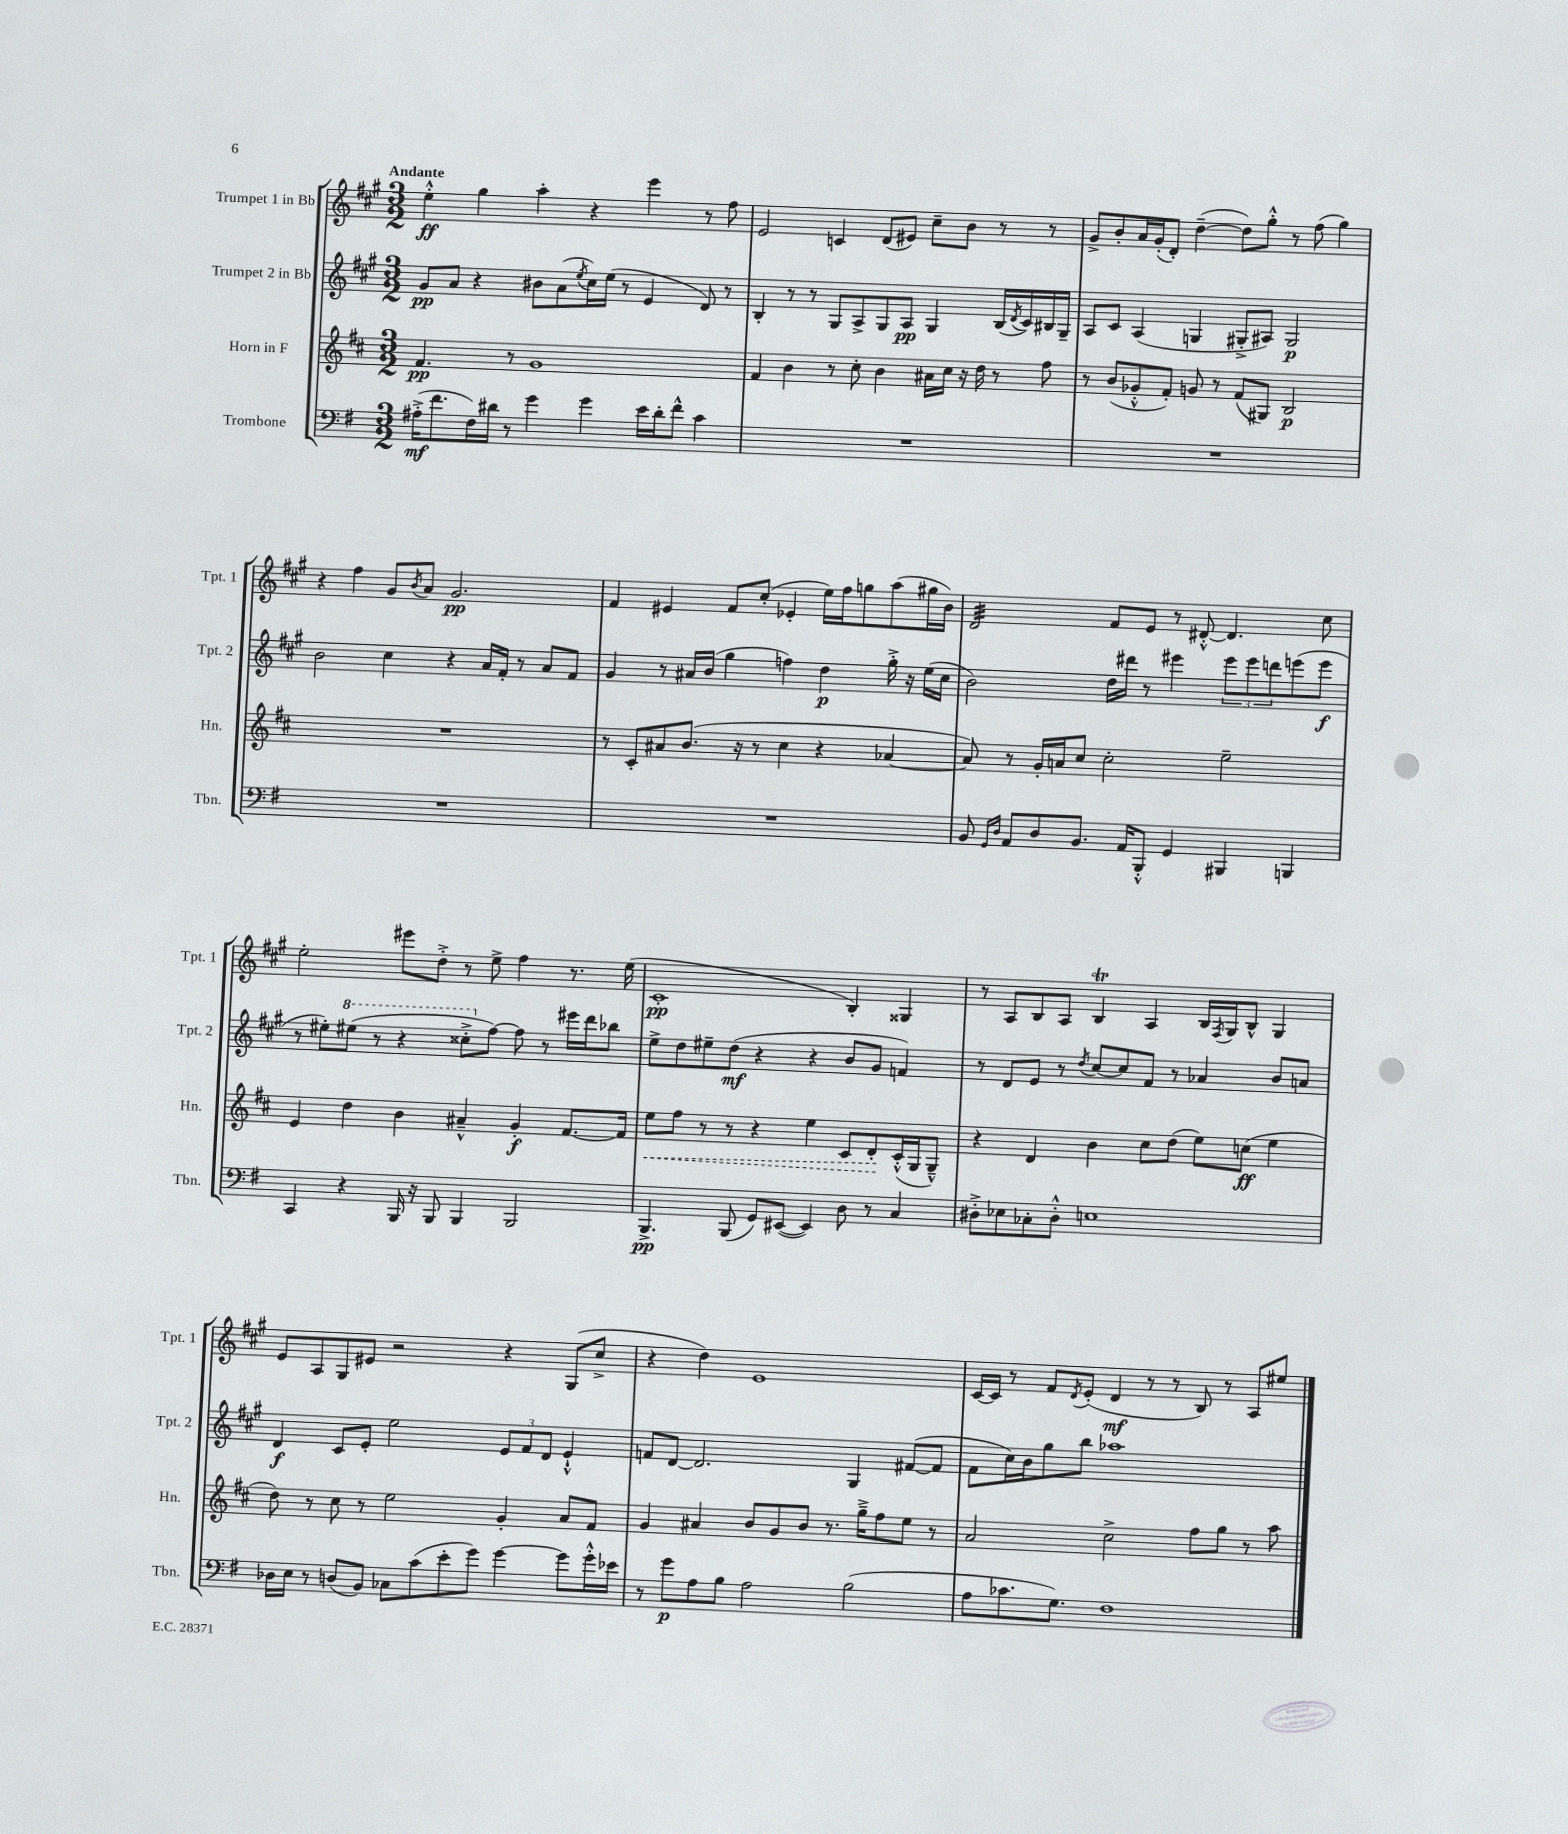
<<
\new StaffGroup <<
\new Staff = "s0" \with { instrumentName = "Trumpet 1 in Bb" shortInstrumentName = "Tpt. 1" } {
    \clef treble \key a \major \numericTimeSignature \time 3/2 \tempo "Andante"
    e''4-.-^\ff gis''4 a''4-. r4 e'''4 r8 fis''8 |
    e'2 c'4 d'8( eis'8) cis''8-- b'8 r8 r8 |
    gis'8-> b'8-. a'16 gis'16-.( d'8-.) d''4~--( d''8) gis''8-.-^ r8 fis''8( gis''4) |
    r4 fis''4 gis'8 \acciaccatura { b'8 } a'8 gis'2.\pp |
    fis'4 eis'4 fis'8 cis''8-.( ees'4-. e''16) fis''16 g''8 a''8( gis''16 b'16) |
    d'2:32 fis'8 e'8 r8 dis'8~-.-^ dis'4. cis''8 |
    e''2-. eis'''8 d''8-.-> r8 e''8-> fis''4 r8. e''16( |
    cis'1-.\pp b4-.) gisis4 |
    r8 a8 b8 a8 b4\trill a4 b16 \acciaccatura { fis8 } gis16 b8-^ gis4 |
    e'8 a8 gis8 eis'8 r2 r4 gis8( cis''8-> |
    r4 d''4) e'1 |
    cis'16~ cis'16 r8 fis'8 \acciaccatura { d'8 } e'8-.( d'4\mf r8 r8 b8) r8 a8 eis''8 \bar "|." |
}
\new Staff = "s1" \with { instrumentName = "Trumpet 2 in Bb" shortInstrumentName = "Tpt. 2" } {
    \clef treble \key a \major \numericTimeSignature \time 3/2
    gis'8\pp a'8 r4 bis'8 a'8( \acciaccatura { e''8 } cis''16) e''16( r8 e'4 d'8) r8 |
    b4-. r8 r8 gis8 a8-> gis8 a8\pp gis4 b16( \acciaccatura { d'8 } cis'16) bis16 gis16-- |
    a8 cis'8 a4( g4 gis8-.-> ais8) gis2\p |
    b'2 cis''4 r4 a'16 fis'16-. r8 a'8 fis'8 |
    gis'4 r8 ais'16 b'16( gis''4 f''4) d''4\p gis''16-.-> r16 e''16( cis''16 |
    b'2) d''16 dis'''16 r8 eis'''4 \tuplet 3/2 { eis'''8 eis'''8 d'''8 } e'''8( e'''8\f |
    r8 eis''8-.) \ottava #1 eis'''8( r8 r4 cisis'''8-.-> \ottava #0 fis''8~) fis''8 r8 eis'''!16 d'''16 bes''8 |
    e''8-> d''8 eis''8-- d''8\mf( r4 r4 b'8 gis'8 f'4) |
    r8 d'8 e'8 r8 \acciaccatura { d''8 } cis''8~ cis''8 fis'8 r8 aes'4 b'8 a'8 |
    d'4\f cis'8 e'8-. e''2 \tuplet 3/2 { e'8 fis'8 d'8 } e'4-!-^ |
    f'8 d'8~ d'2. gis4 fis'8~( fis'8 |
    fis'8 cis''16) b'16 gis''8 b''8 aes''1 \bar "|." |
}
\new Staff = "s2" \with { instrumentName = "Horn in F" shortInstrumentName = "Hn." } {
    \clef treble \key d \major \numericTimeSignature \time 3/2
    fis'4.\pp r8 g'1 |
    fis'4 b'4 r8 cis''8-. b'4 ais'16 cis''16 r16 d''16 r8 fis''8 |
    r8 b'8( ges'8-.-^ fis'8-.) g'8 r8 fis'8( gis8) b2\p |
    R1. |
    r8 cis'8-. ais'8 b'8.( r16 r8 cis''4 r4 aes'4~ |
    aes'8) r8 g'16-. a'16 cis''8 cis''2-. e''2-- |
    e'4 d''4 b'4 ais'4---^ g'4-.\f fis'8.~ fis'16 |
    \once \override Hairpin.style = #'dashed-line e''8\< fis''8 r8 r8 r4 e''4 cis'8 d'8-.\! cis'16-.-^( g16 g8---^) |
    r4 d'4 b'4 cis''8 d''8( e''8) c''8\ff( e''4 |
    d''8) r8 cis''8 r8 e''2 g'4-. a'8 fis'8 |
    g'4 ais'4 b'8 g'8 b'8 r8. g''16---> fis''8 e''8 r8 |
    a'2 cis''2-> fis''8 g''8 r8 a''8 \bar "|." |
}
\new Staff = "s3" \with { instrumentName = "Trombone" shortInstrumentName = "Tbn." } {
    \clef bass \key g \major \numericTimeSignature \time 3/2
    ais16-.->\mf( fis'8. fis16) dis'16 r8 g'4 g'4 e'16 dis'16-. fis'8-^ c'4 |
    R1. |
    R1. |
    R1. |
    R1. |
    b,8 \grace { g,16 d16 } a,8 d8 b,8. a,16 b,,8-.-^ g,4 bis,,4 b,,4 |
    c,4 r4 b,,16 r16 b,,8 b,,4 b,,2 |
    b,,4.->\pp b,,8( g,8) eis,8~( eis,4) d8 r8 c4 |
    dis8-.-> ees8 ces8-. dis8-.-^ e1 |
    des16 e16 r8 d8( b,8) ces8 c'8( e'8-. g'8) g'4~ g'8 g'16-.-^ ees'16 |
    r8 g'8\p a8 b8 a2 b2( |
    a8 ces'8. g8.) fis1 \bar "|." |
}
>>
>>
\layout { \context { \Score \remove "Bar_number_engraver" } }
